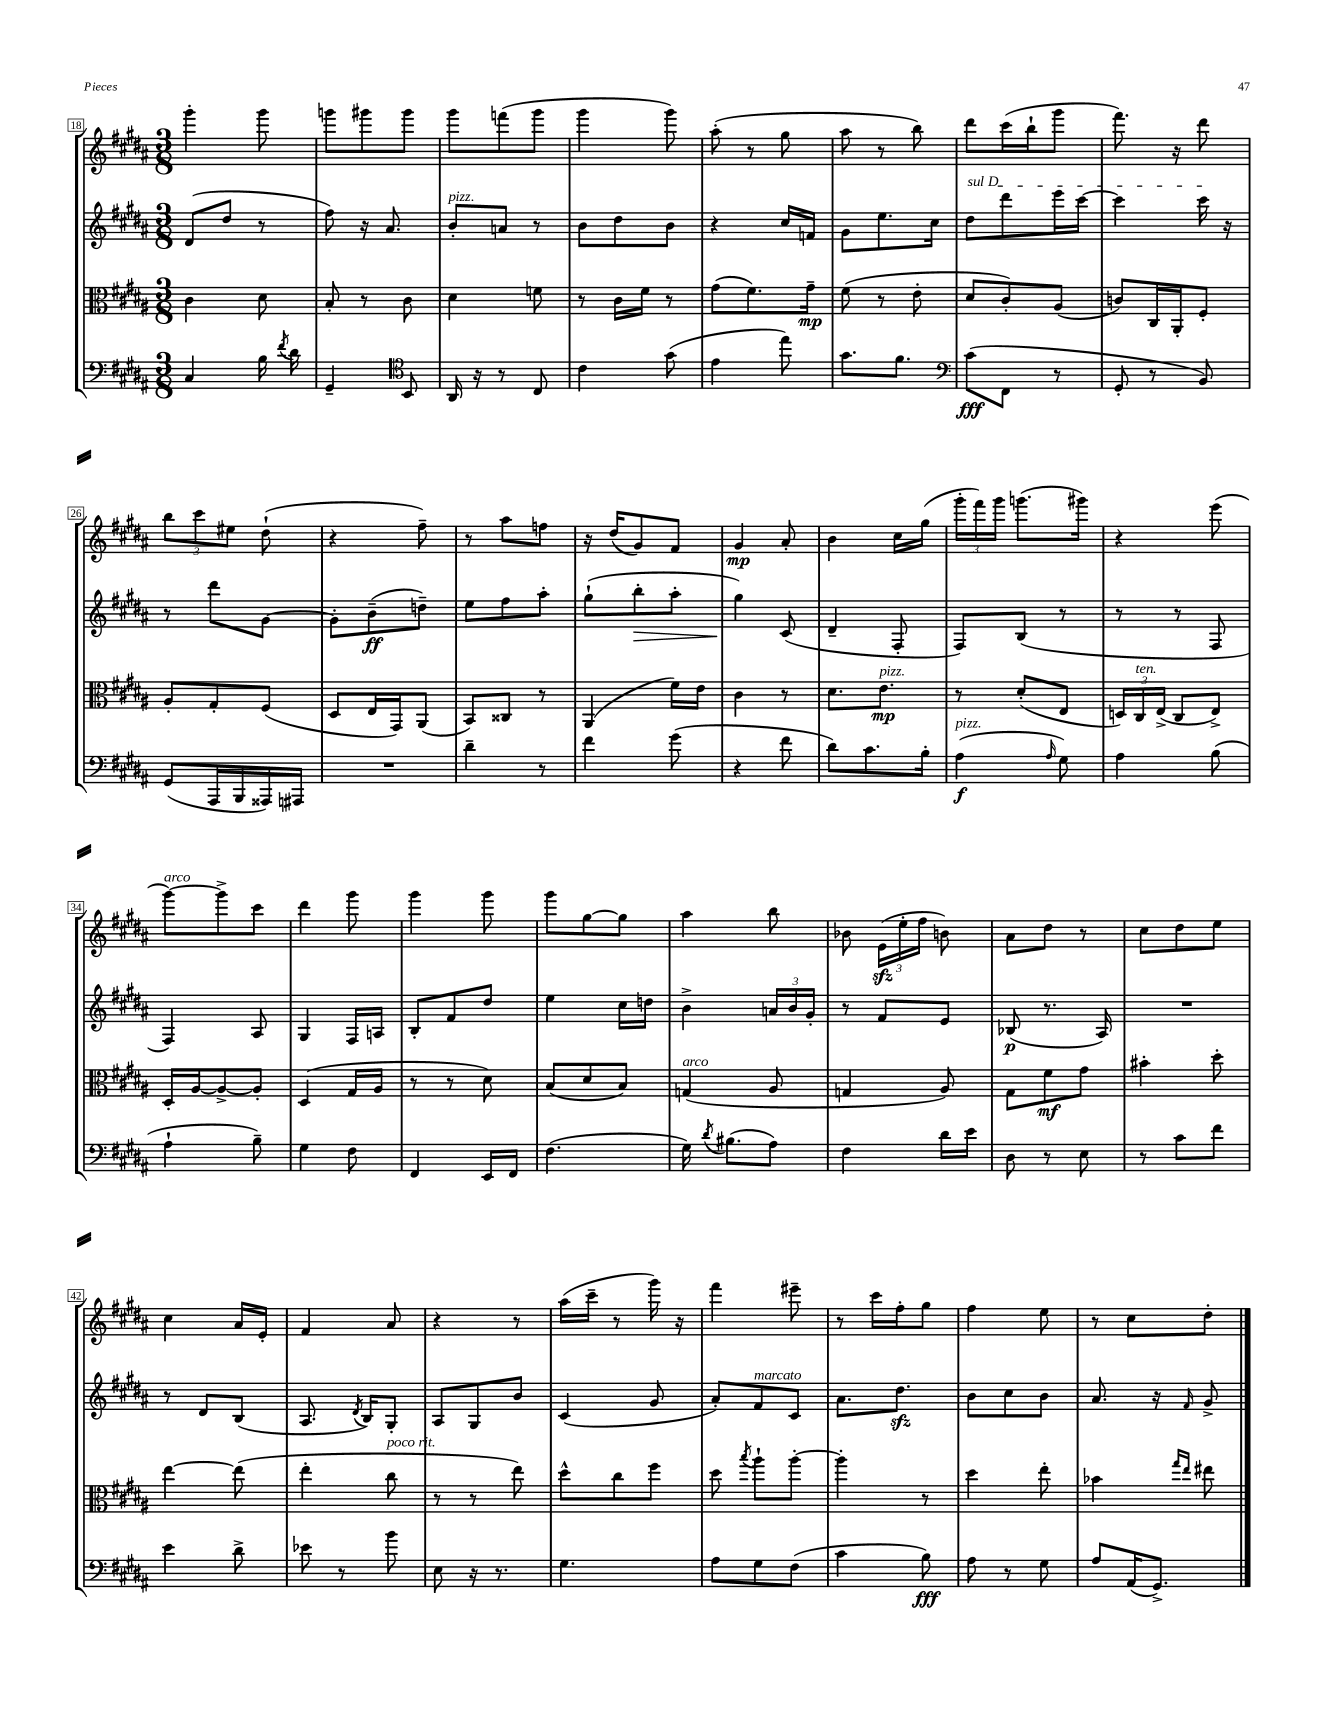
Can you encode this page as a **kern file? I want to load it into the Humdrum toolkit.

**kern	**kern	**kern	**kern
*staff4	*staff3	*staff2	*staff1
*clefF4	*clefC3	*clefG2	*clefG2
*k[f#c#g#d#a#]	*k[f#c#g#d#a#]	*k[f#c#g#d#a#]	*k[f#c#g#d#a#]
*M3/8	*M3/8	*M3/8	*M3/8
4C#/	4c#\	(8d#/L	4ggg#'\
.	.	8dd#/J	.
16B\	8d#\	8r	8ggg#\
8qf#/	.	.	.
16d#\	.	.	.
=	=	=	=
4GG#~/	8B'/	8ff#\)	8ggg\L
.	8r	16r	8ggg#\
.	.	8.a#/	.
*clefC4	*	*	*
8BB/	8c#\	.	8ggg#\J
=	=	=	=
16AA#/	4d#\	8b'/L	8ggg#\L
16r	.	.	.
8r	.	8a/J	(8fff\
8C#/	8f\	8r	8ggg#\J
=	=	=	=
4c#\	8r	8b\L	4ggg#\
.	16c#\LL	8dd#\	.
.	16f#\JJ	.	.
(8g#\	8r	8b\J	8ggg#\)
=	=	=	=
4e\	(8g#\L	4r	(8aa#'\
.	8.f#\)	.	8r
8ee\)	.	16cc#/LL	8gg#\
.	16g#~\Jk	16f/JJ	.
=	=	=	=
8.g#\L	(8f#\	8g#\L	8aa#\
.	8r	8.ee\	8r
8.f#\J	.	.	.
.	8e'\	.	8bb\)
.	.	16cc#\Jk	.
=	=	=	=
*clefF4	*	*	*
(8c#\L	8d#/L	8dd#\L	8ddd#\L
8FF#\J	8c#'/)	8ddd#\	(16ccc#\L
.	.	.	16bb`\J
8r	(8A#/J	16eee\L	8ggg#\J
.	.	[16ccc#\JJ	.
=	=	=	=
8GG#'/	8c/L)	4ccc#\]	8.fff#\)
8r	16C#/L	.	.
.	16AA#'/J	.	16r
8BB/)	8F#'/J	16ccc#\	8ddd#\
.	.	16r	.
=	=	=	=
(8GG#/L	8A#'/L	8r	12bb\L
.	.	.	12ccc#\
16AAA#/L	8G#'/	8ddd#\L	.
.	.	.	12ee#\J
16BBB/	.	.	.
16AAA##/)	(8F#/J	[8g#\J	(8dd#`\
16AAA#/JJ	.	.	.
=	=	=	=
4.r	8D#/L	8g#'\]L	4r
.	16E/L	(8b~\	.
.	16GG#/J)	.	.
.	(8AA#/J	8dd~\J)	8ff#~\)
=	=	=	=
4d#~\	8BB/L)	8ee\L	8r
.	8C##/J	8ff#\	8aa#\L
8r	8r	8aa#'\J	8ff\J
=	=	=	=
4f#\	(4AA#/	(8gg#`\L	16r
.	.	.	(16dd#/LK
.	.	8bb'\	8g#/)
(8g#\	16f#\LL)	8aa#'\J	8f#/J
.	16e\JJ	.	.
=	=	=	=
4r	4c#\	4gg#\)	4g#/
8f#\	8r	(8c#/	8a#'/
=	=	=	=
8d#\L)	8.d#\L	4d#~/	4b\
8.c#\	.	.	.
.	8.e\J	.	.
.	.	8F#'/	16cc#\LL
16B'\Jk	.	.	(16gg#\JJ
=	=	=	=
(4A#\	8r	8F#/L)	24ggg#'\LL
.	.	.	24fff#\)
.	.	.	24ggg#\JJ
.	(8d#'/L	(8B/J	(8.ggg\L
16qqA#/	.	.	.
8G#\)	8E/J	8r	.
.	.	.	16ggg#\Jk)
=	=	=	=
4A#\	24D/LL)	8r	4r
.	24C#/	.	.
.	(24E^/JJ	.	.
.	8C#/L	8r	.
(8B\	8E^/J)	8F#/	(8eee\
=	=	=	=
4A#`\	16D#'/LL	4F#/)	[8ggg#\L)
.	[16A#/J	.	.
.	8A#^/_	.	8ggg#^\]
8B~\)	8A#'/]J	8A#/	8ccc#\J
=	=	=	=
4G#\	(4D#/	4G#/	4ddd#\
8F#\	16G#/LL	16F#/LL	8ggg#\
.	16A#/JJ	16A/JJ	.
=	=	=	=
4FF#/	8r	8B'/L	4ggg#\
.	8r	8f#/	.
16EE/LL	8d#\)	8dd#/J	8ggg#\
16FF#/JJ	.	.	.
=	=	=	=
(4.F#\	(8B/L	4ee\	8ggg#\L
.	8d#/	.	[8gg#\
.	8B/J)	16cc#\LL	8gg#\]J
.	.	16dd\JJ	.
=	=	=	=
16G#\)	(4G/	4b^\	4aa#\
8qd#/	.	.	.
(8.B#\L	.	.	.
8A#\J)	8A#/	24a/LL	8bb\
.	.	24b/	.
.	.	24g#'/JJ	.
=	=	=	=
4F#\	4G/	8r	8b-\
.	.	8f#/L	(24e\LL
.	.	.	24ee'\
.	.	.	24ff#\JJ
16d#\LL	8A#/)	8e/J	8b\)
16e\JJ	.	.	.
=	=	=	=
8D#\	8G#\L	(8B-/	8a#\L
8r	8f#\	8.r	8dd#\J
8E\	8g#\J	.	8r
.	.	16A#/)	.
=	=	=	=
8r	4b#'\	4.r	8cc#\L
8c#\L	.	.	8dd#\
8f#\J	8dd#'\	.	8ee\J
=	=	=	=
4e\	[4ee\	8r	4cc#\
.	.	8d#/L	.
8d#^\	(8ee\]	(8B/J	16a#/LL
.	.	.	16e'/JJ
=	=	=	=
8e-\	4ee'\	8.A#/	4f#/
8r	.	.	.
.	.	8qd#/	.
.	.	16B/LK)	.
8b\	8cc#\	8G#'/J	8a#/
=	=	=	=
8E\	8r	8A#/L	4r
16r	8r	8G#/	.
8.r	.	.	.
.	8ee\)	8b/J	8r
=	=	=	=
4.G#\	8dd#^^\L	(4c#/	(16aa#\LL
.	.	.	16ccc#~\JJ
.	8cc#\	.	8r
.	8ff#\J	8g#/	16ggg#\)
.	.	.	16r
=	=	=	=
8A#\L	8dd#\	8a#'/L)	4fff#\
.	8qbb/	.	.
8G#\	8aa#`\L	8f#/	.
(8F#\J	[8aa#'\J	8c#/J	8eee#~\
=	=	=	=
4c#\	4aa#'\]	8.a#\L	8r
.	.	.	16ccc#\LL
.	.	8.dd#\J	16ff#'\J
8B\)	8r	.	8gg#\J
=	=	=	=
8A#\	4dd#\	8b\L	4ff#\
8r	.	8cc#\	.
8G#\	8ee'\	8b\J	8ee\
=	=	=	=
8A#/L	4b-\	8.a#/	8r
(16AA#/K	.	.	8cc#\L
8.GG#^/J)	.	16r	.
.	16qqgg#/LL	.	.
.	16qqee/JJ	16qqf#/	.
.	8ee#\	8g#^/	8dd#'\J
==	==	==	==
*-	*-	*-	*-
